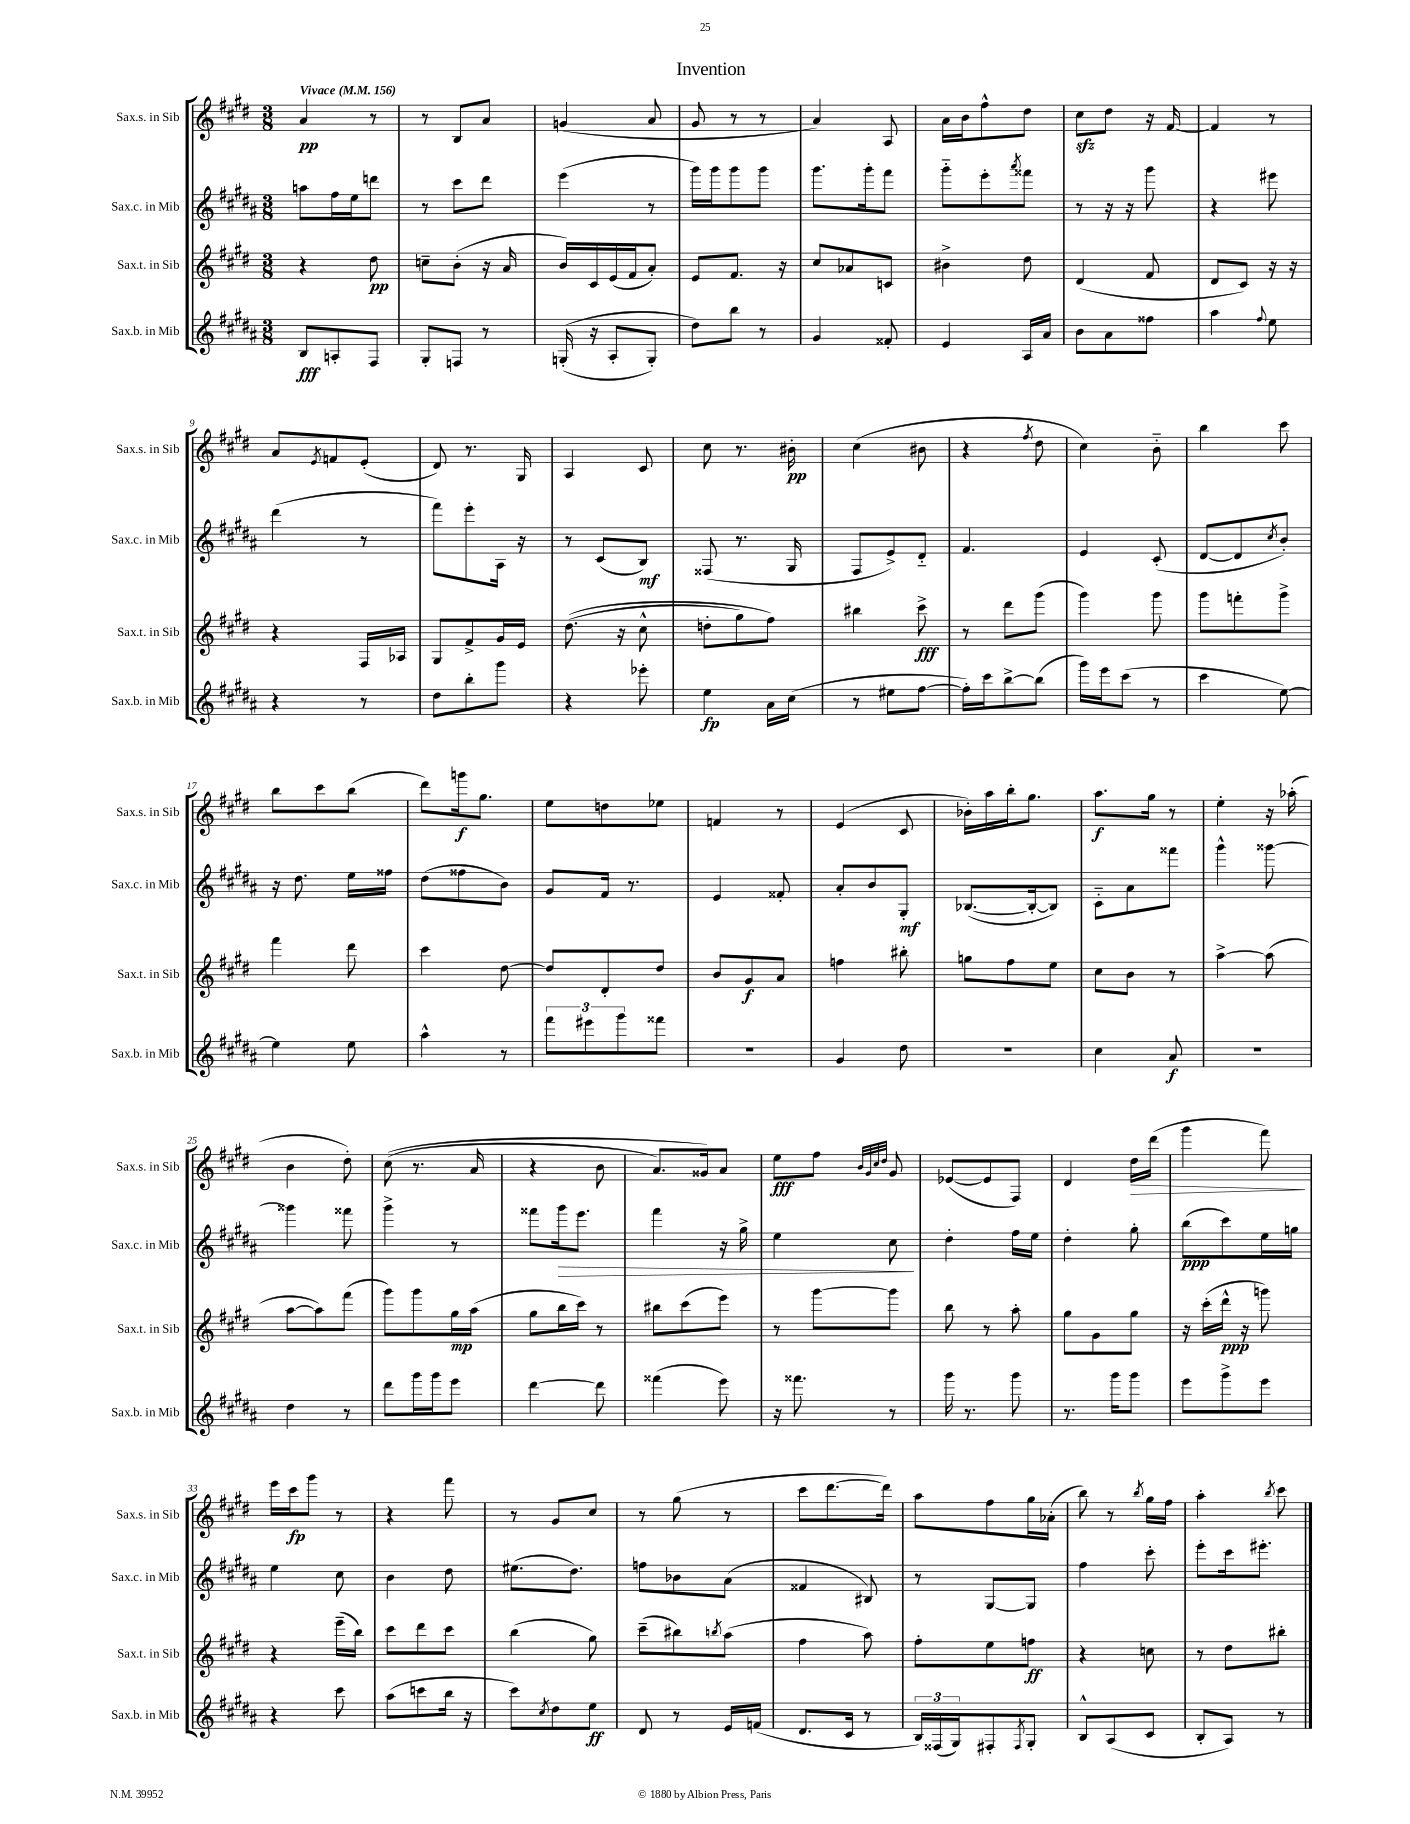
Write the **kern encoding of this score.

**kern	**dynam	**kern	**dynam	**kern	**dynam	**kern	**dynam
*part4	*part4	*part3	*part3	*part2	*part2	*part1	*part1
*staff4	*staff4	*staff3	*staff3	*staff2	*staff2	*staff1	*staff1
*I"Sax.b. in Mib	*	*I"Sax.t. in Sib	*	*I"Sax.c. in Mib	*	*I"Sax.s. in Sib	*
*I'Sax.b. in Mib	*	*I'Sax.t. in Sib	*	*I'Sax.c. in Mib	*	*I'Sax.s. in Sib	*
*clefG2	*	*clefG2	*	*clefG2	*	*clefG2	*
*k[f#c#g#d#a#]	*	*k[f#c#g#d#]	*	*k[f#c#g#d#a#]	*	*k[f#c#g#d#]	*
*M3/8	*	*M3/8	*	*M3/8	*	*M3/8	*
*MM156	*	*MM156	*	*MM156	*	*MM156	*
=1	=1	=1	=1	=1	=1	=1	=1
!	!	!	!	!	!	!LO:TX:a:B:t=Vivace	!
8B/L	fff	4r	.	8aan\L	.	4a/	pp
8An'/	.	.	.	16ff#\L	.	.	.
.	.	.	.	16ee\J	.	.	.
8F#/J	.	8dd#\	pp	8dddn\J	.	8r	.
=2	=2	=2	=2	=2	=2	=2	=2
8G#'/L	.	8ccn~\L	.	8r	.	8r	.
8Fn/J	.	(8b'\J	.	8ccc#\L	.	8B/L	.
8r	.	16r	.	8ddd#\J	.	8a/J	.
.	.	16a/	.	.	.	.	.
=3	=3	=3	=3	=3	=3	=3	=3
((16Gn'/	.	16b/LL)	.	(4eee\	.	(4gn/	.
16r	.	16c#/	.	.	.	.	.
8A#'/L	.	(16e/	.	.	.	.	.
.	.	16f#/J	.	.	.	.	.
8G'/J)	.	8a'/J)	.	8r	.	8a/	.
=4	=4	=4	=4	=4	=4	=4	=4
8dd#\L)	.	8e/L	.	16ggg#\LL)	.	8g#/	.
.	.	.	.	16ggg#\J	.	.	.
8bb\J	.	8.f#/J	.	8ggg#\	.	8r	.
8r	.	.	.	8ggg#\J	.	8r	.
.	.	16r	.	.	.	.	.
=5	=5	=5	=5	=5	=5	=5	=5
4g#/	.	8cc#/L	.	8.ggg#\L	.	4a/)	.
.	.	8a-X/	.	.	.	.	.
.	.	.	.	16ggg#'\k	.	.	.
8f##X'/	.	8cn/J	.	8fff#\J	.	8A/	.
=6	=6	=6	=6	=6	=6	=6	=6
4e/	.	4b#X^\	.	8ggg#\L	.	16a\LL	.
.	.	.	.	.	.	16b\J	.
.	.	.	.	8eee'\	.	8ff#^^\	.
.	.	.	.	8qaaa#/	.	.	.
16A#/LL	.	8dd#\	.	8fff##X\J	.	8dd#\J	.
16a#/JJ	.	.	.	.	.	.	.
=7	=7	=7	=7	=7	=7	=7	=7
8b\L	.	(4d#/	.	8r	.	8cc#zz\L	.
8a#\	.	.	.	16r	.	8dd#\J	.
.	.	.	.	16r	.	.	.
8ff##X\J	.	8f#/	.	8ggg#\	.	16r	.
.	.	.	.	.	.	[16f#/	.
=8	=8	=8	=8	=8	=8	=8	=8
4aa#\	.	8d#/L	.	4r	.	4f#/]	.
.	.	8c#/J)	.	.	.	.	.
8qqff#/	.	.	.	.	.	.	.
8ee\	.	16r	.	8eee#X\	.	8r	.
.	.	16r	.	.	.	.	.
!!LO:LB:g=z
=9	=9	=9	=9	=9	=9	=9	=9
4r	.	4r	.	(4ddd#\	.	8a/L	.
.	.	.	.	.	.	8qe/	.
.	.	.	.	.	.	8fn/	.
8r	.	16F#/LL	.	8r	.	(8e'/J	.
.	.	16A-X/JJ	.	.	.	.	.
=10	=10	=10	=10	=10	=10	=10	=10
8dd#\L	.	8G#/L	.	8fff#\L)	.	8d#/)	.
8bb'\	.	8f#^/	.	8eee'\	.	8.r	.
8ggg#\J	.	16g#/L	.	16A#\Jk	.	.	.
.	.	16e/JJ	.	16r	.	16G#/	.
=11	=11	=11	=11	=11	=11	=11	=11
4r	.	((8.dd#\	.	8r	.	4A/	.
.	.	.	.	(8c#/L	.	.	.
.	.	16r	.	.	.	.	.
8eee-X'\	.	8cc#^^\	.	8B/J)	mf	8c#/	.
=12	=12	=12	=12	=12	=12	=12	=12
4ee\	fp	8ddn'\L	.	(8F##X/	.	8cc#\	.
.	.	8gg#\)	.	8.r	.	8.r	.
16a#\LL	.	8ff#\J)	.	.	.	.	.
(16cc#\JJ	.	.	.	16G#/	.	16b#X'\	pp
=13	=13	=13	=13	=13	=13	=13	=13
8r	.	4bb#X\	.	8F#/L	.	(4cc#\	.
8ee#X\L	.	.	.	8e^/)	.	.	.
[8ff#\J	.	8ccc#^\	fff	8d#/J	.	8b#X\	.
=14	=14	=14	=14	=14	=14	=14	=14
16ff#'\LL])	.	8r	.	4.f#/	.	4r	.
16ccc#\J	.	.	.	.	.	.	.
[8bb^\	.	8ddd#\L	.	.	.	.	.
.	.	.	.	.	.	8qff#/	.
(8bb\J]	.	(8ggg#\J	.	.	.	8dd#\	.
=15	=15	=15	=15	=15	=15	=15	=15
16ggg#\LL)	.	4ggg#\)	.	4e/	.	4cc#\)	.
16eee\J	.	.	.	.	.	.	.
(8ccc#\J	.	.	.	.	.	.	.
8r	.	8ggg#\	.	(8c#'/	.	8b\	.
=16	=16	=16	=16	=16	=16	=16	=16
4ccc#\	.	8ggg#\L	.	[8d#/L	.	4bb\	.
.	.	8fffn'\	.	8d#/]	.	.	.
.	.	.	.	8qcc#/	.	.	.
[8ee\)	.	8ggg#^\J	.	8b'/J)	.	8ccc#\	.
!!LO:LB:g=z
=17	=17	=17	=17	=17	=17	=17	=17
4ee\]	.	4fff#\	.	16r	.	8bb\L	.
.	.	.	.	8.dd#\	.	.	.
.	.	.	.	.	.	8ccc#\	.
8ee\	.	8ddd#\	.	16ee\LL	.	(8bb\J	.
.	.	.	.	16ff##X\JJ	.	.	.
=18	=18	=18	=18	=18	=18	=18	=18
4aa#^^\	.	4ccc#\	.	(8dd#\L	.	8ddd#\L)	.
.	.	.	.	8ff##X\	.	16gggn\k	f
.	.	.	.	.	.	8.gg#\J	.
8r	.	[8dd#\	.	8b\J)	.	.	.
=19	=19	=19	=19	=19	=19	=19	=19
12fff#\L	.	8dd#/L]	.	8g#/L	.	8ee\L	.
12eee#X\	.	.	.	.	.	.	.
.	.	8d#'/	.	16f#/Jk	.	8ddn\	.
12ggg#\	.	.	.	.	.	.	.
.	.	.	.	8.r	.	.	.
8fff##X\J	.	8dd#/J	.	.	.	8ee-X\J	.
=20	=20	=20	=20	=20	=20	=20	=20
4.r	.	8b/L	.	4e/	.	4fn/	.
.	.	8g#/	f	.	.	.	.
.	.	8a/J	.	8f##X'/	.	8r	.
=21	=21	=21	=21	=21	=21	=21	=21
4g#/	.	4ffn\	.	8a#'/L	.	(4e/	.
.	.	.	.	8b/	.	.	.
8dd#\	.	8bb#X'\	.	8G#'/J	mf	8c#/	.
=22	=22	=22	=22	=22	=22	=22	=22
4.r	.	8ggn\L	.	([8.B-X/L	.	16b-X'\LL)	.
.	.	.	.	.	.	16aa\	.
.	.	8ff#\	.	.	.	16bb'\J	.
.	.	.	.	16B-'/k_	.	8.gg#\J	.
.	.	8ee\J	.	8B-/J])	.	.	.
=23	=23	=23	=23	=23	=23	=23	=23
4cc#\	.	8cc#\L	.	8c#\L	.	8.aa\L	f
.	.	8b\J	.	8a#\	.	.	.
.	.	.	.	.	.	16gg#\Jk	.
8a#/	f	8r	.	8fff##X\J	.	8r	.
=24	=24	=24	=24	=24	=24	=24	=24
4.r	.	[4aa^\	.	4ggg#^^\	.	4ee'\	.
.	.	(8aa\]	.	[8ggg##X\	.	16r	.
.	.	.	.	.	.	(16aa-X'\	.
!!LO:LB:g=z
=25	=25	=25	=25	=25	=25	=25	=25
4dd#\	.	[8aa\L	.	4ggg##X\]	.	4b\	.
.	.	8aa\])	.	.	.	.	.
8r	.	(8fff#\J	.	8fff##X\	.	8dd#'\)	.
=26	=26	=26	=26	=26	=26	=26	=26
8ddd#\L	.	8ggg#\L)	.	4ggg#^\	.	((8cc#\	.
16ggg#\L	.	8ggg#\	.	.	.	8.r	.
16ggg#\J	.	.	.	.	.	.	.
8eee\J	.	16gg#\L	mp	8r	.	.	.
.	.	(16aa\JJ	.	.	.	16a/	.
=27	=27	=27	=27	=27	=27	=27	=27
[4ddd#\	.	8gg#\L	.	8fff##X\L	.	4r	.
!	!	!	!	!	!LO:HP:b	!	!
.	.	16bb\L	.	16ggg#\k	>	.	.
.	.	16ccc#\JJ)	.	8.eee\J	.	.	.
8ddd#\]	.	8r	.	.	.	8b\	.
=28	=28	=28	=28	=28	=28	=28	=28
(4fff##X\	.	8bb#X\L	.	4fff#\	.	8.a/L)	.
.	.	(8ccc#\	.	.	.	.	.
.	.	.	.	.	.	16g##X/k)	.
8eee\)	.	8eee\J)	.	16r	.	8a/J	.
.	.	.	.	16gg#^\	.	.	.
=29	=29	=29	=29	=29	=29	=29	=29
16r	.	8r	.	4ee\	.	8ee\L	fff
8.fff##X\	.	.	.	.	.	.	.
.	.	[8ggg#\L	.	.	.	8ff#\J	.
.	.	.	.	.	.	32qqb/LLL	.
.	.	.	.	.	.	32qqg#/	.
.	.	.	.	.	.	32qqcc#/	.
.	.	.	.	.	.	32qqdd#/JJJ	.
8r	.	8ggg#\J]	.	8cc#\	.	8g#/	.
.	.	.	.	.	]	.	.
=30	=30	=30	=30	=30	=30	=30	=30
16ggg#\	.	8bb\	.	4dd#'\	.	([8e-X/L	.
8.r	.	.	.	.	.	.	.
.	.	8r	.	.	.	8e-/]	.
8ggg#\	.	8aa'\	.	16ff#\LL	.	8F#/J)	.
.	.	.	.	16ee\JJ	.	.	.
=31	=31	=31	=31	=31	=31	=31	=31
8.r	.	8gg#\L	.	4dd#'\	.	4d#/	.
.	.	8g#\	.	.	.	.	.
16ggg#\KL	.	.	.	.	.	.	.
!	!	!	!	!	!	!	!LO:HP:b
8ggg#\J	.	8gg#\J	.	8gg#'\	.	16dd#\LL	>
.	.	.	.	.	.	(16ddd#\JJ	.
=32	=32	=32	=32	=32	=32	=32	=32
8eee\L	.	16r	.	(8bb\L	ppp	4ggg#\	.
.	.	(16ccc#'\LL	.	.	.	.	.
8ggg#^\	.	16ddd#^^\JJ	ppp	8ccc#\)	.	.	.
.	.	16r	.	.	.	.	.
8eee\J	.	8gggn\)	.	16ee\L	.	8fff#\)	.
.	.	.	.	16ggn\JJ	.	.	.
.	.	.	.	.	.	.	]
!!LO:LB:g=z
=33	=33	=33	=33	=33	=33	=33	=33
4r	.	4r	.	4ee\	.	16eee\LL	.
.	.	.	.	.	.	16ccc#\J	fp
.	.	.	.	.	.	8ggg#\J	.
8ccc#\	.	(16eee~\LL	.	8cc#\	.	8r	.
.	.	16bb\JJ)	.	.	.	.	.
=34	=34	=34	=34	=34	=34	=34	=34
(8aa#\L	.	8ccc#\L	.	4b\	.	4r	.
8cccn\	.	8ddd#\	.	.	.	.	.
16bb\Jk	.	8ccc#\J	.	8dd#\	.	8fff#\	.
16r	.	.	.	.	.	.	.
=35	=35	=35	=35	=35	=35	=35	=35
8ccc#\L)	.	(4bb\	.	(8.ee#X\L	.	8r	.
8qcc#/	.	.	.	.	.	.	.
8dd#\	.	.	.	.	.	8g#/L	.
.	.	.	.	8.dd#\J)	.	.	.
8ee\J	ff	8gg#\)	.	.	.	8cc#/J	.
=36	=36	=36	=36	=36	=36	=36	=36
8d#/	.	(8ccc#~\L	.	8ffn\L	.	8r	.
8r	.	8bb#X\)	.	8b-X\	.	(8gg#\	.
.	.	8qbbn/	.	.	.	.	.
16e/LL	.	(8aa\J	.	(8a#\J	.	8r	.
(16fn/JJ	.	.	.	.	.	.	.
=37	=37	=37	=37	=37	=37	=37	=37
8.d#/L	.	4ff#\	.	4f##X/	.	8ccc#\L	.
.	.	.	.	.	.	[8.ddd#\	.
16c#/Jk	.	.	.	.	.	.	.
8r	.	8aa\)	.	8B#X/)	.	.	.
.	.	.	.	.	.	16ddd#\Jk])	.
=38	=38	=38	=38	=38	=38	=38	=38
24B/LL)	.	8ff#'\L	.	8r	.	8aa\L	.
(24F##X/	.	.	.	.	.	.	.
24G#/J)	.	.	.	.	.	.	.
8F#X'/	.	8ee\	.	[8G#/L	.	8ff#\	.
8qF#/	.	.	.	.	.	.	.
8G#'/J	.	8ffn\J	ff	8G#/J]	.	16gg#\L	.
.	.	.	.	.	.	(16a-X'\JJ	.
=39	=39	=39	=39	=39	=39	=39	=39
8B^^/L	.	4r	.	4ff#\	.	8bb\)	.
(8A#/	.	.	.	.	.	8r	.
.	.	.	.	.	.	8qbb/	.
8c#/J	.	8ccn\	.	8ccc#'\	.	16gg#\LL	.
.	.	.	.	.	.	16ff#\JJ	.
=40	=40	=40	=40	=40	=40	=40	=40
8B'/L	.	8r	.	8eee'\L	.	4aa'\	.
8A#/J)	.	8dd#\L	.	16ccc#\k	.	.	.
.	.	.	.	8.eee#X'\J	.	.	.
.	.	.	.	.	.	8qbb/	.
8r	.	8bb#X'\J	.	.	.	8ccc#\	.
==	==	==	==	==	==	==	==
*-	*-	*-	*-	*-	*-	*-	*-
